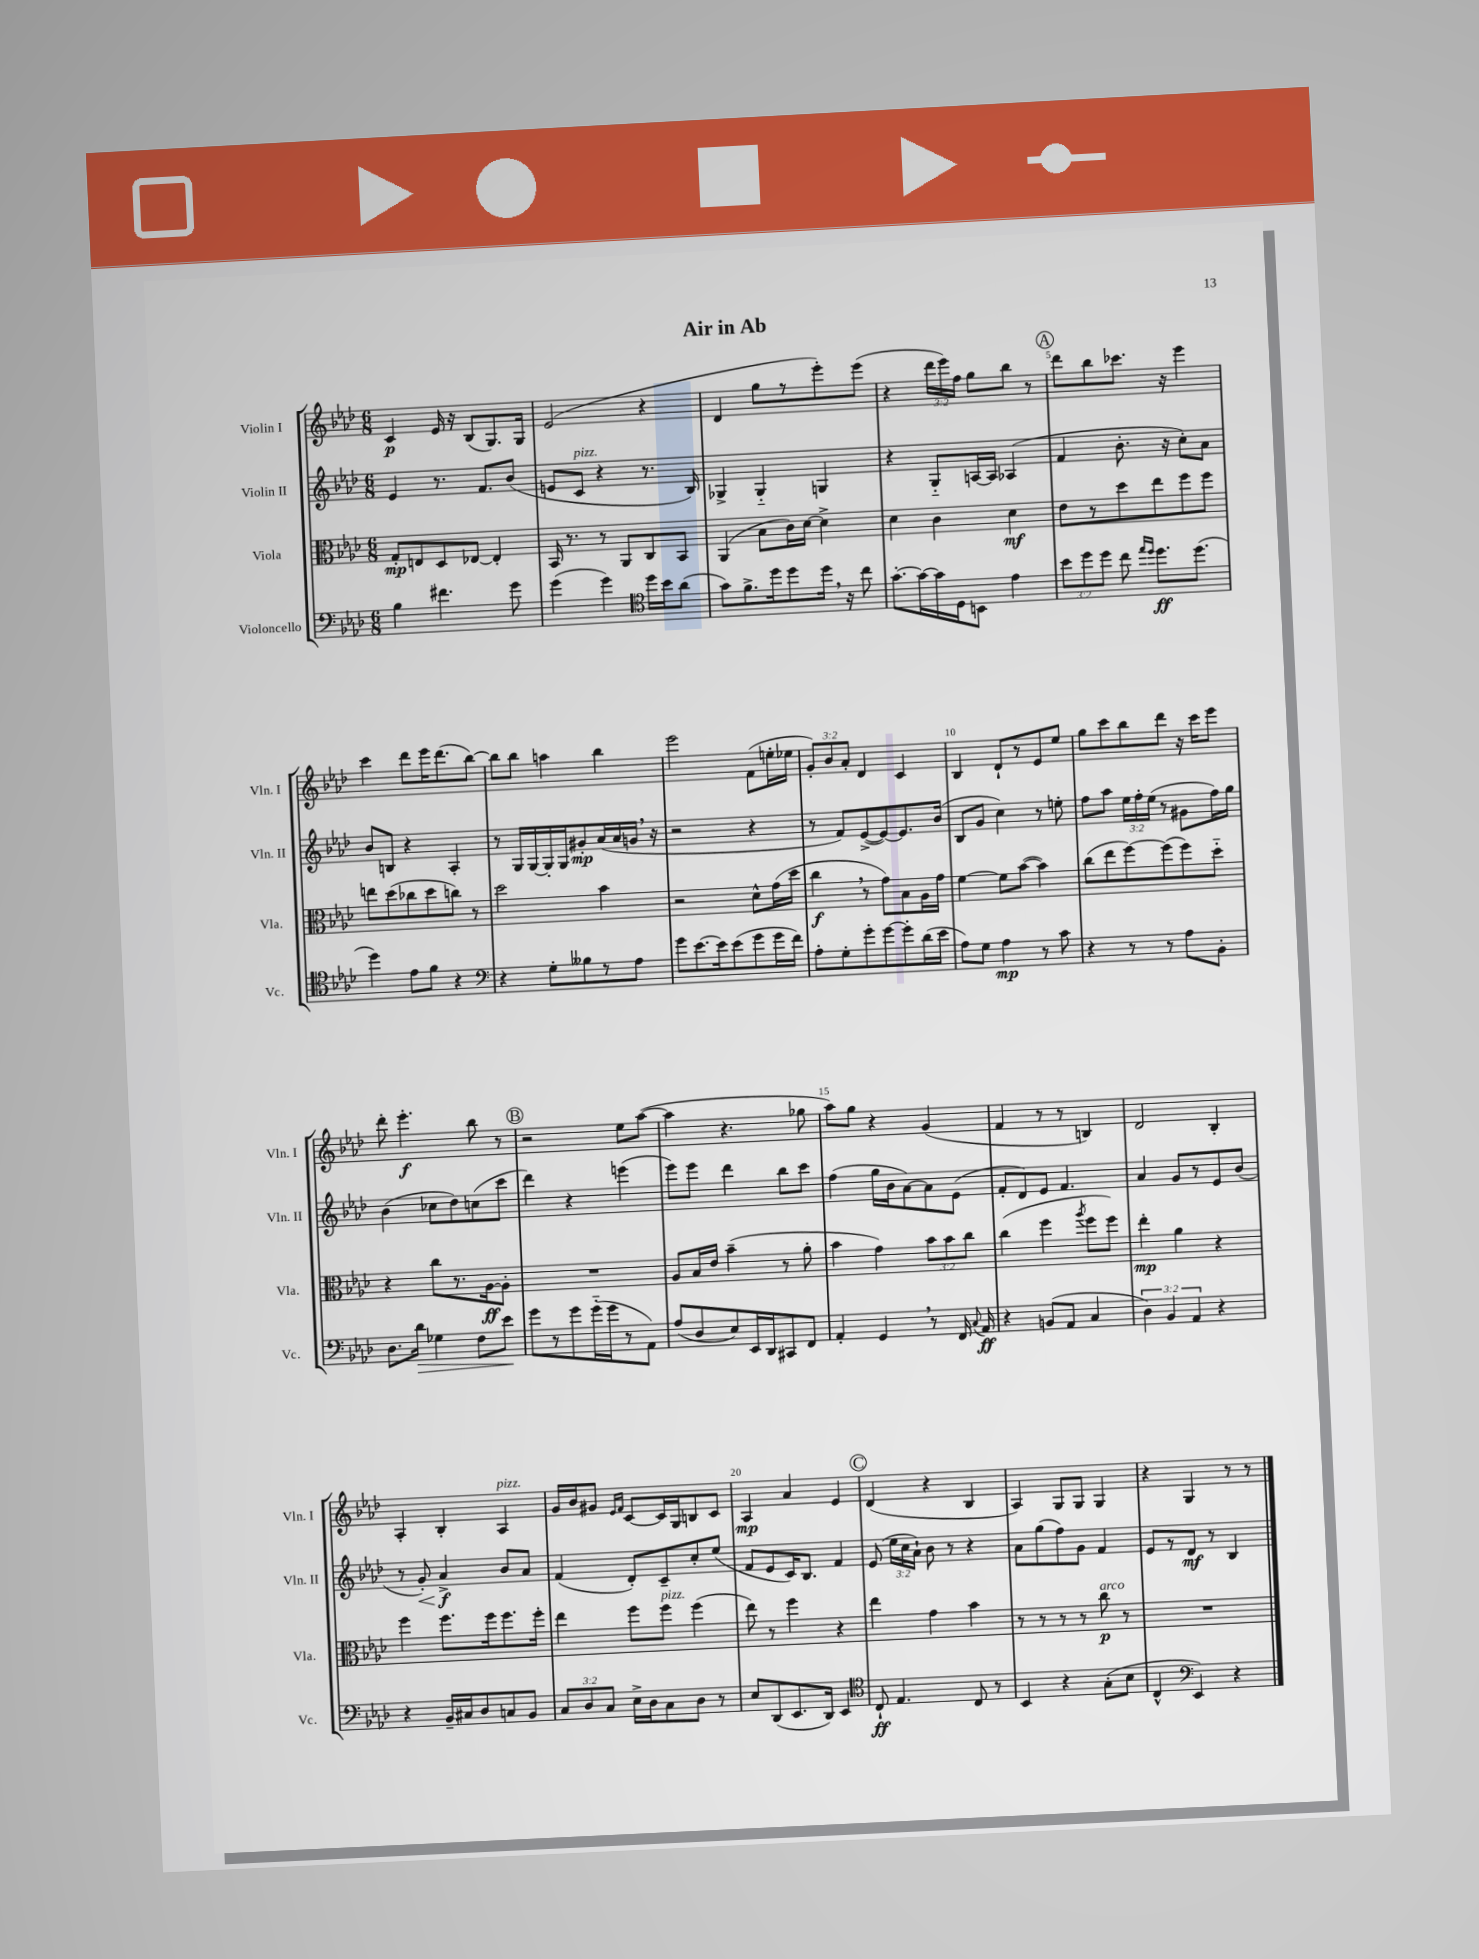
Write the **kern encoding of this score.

**kern	**kern	**kern	**kern
*staff4	*staff3	*staff2	*staff1
*clefF4	*clefC3	*clefG2	*clefG2
*k[b-e-a-d-]	*k[b-e-a-d-]	*k[b-e-a-d-]	*k[b-e-a-d-]
*M6/8	*M6/8	*M6/8	*M6/8
4B-	8G'	4e-	4c
.	8E	.	.
4.f#	8D-	8.r	16e-
.	.	.	16r
.	[8E-	.	(8B-
.	.	8.f	.
.	4E-']	.	8.G)
8g	.	(8b-	.
.	.	.	16G
=	=	=	=
(4g	16BB-	8e	(2e-
.	8.r	.	.
.	.	8c	.
4g)	8r	4r	.
.	8AA-	.	.
*clefC4	*	*	*
16dd-	8C	8.r	4r
16b-	.	.	.
(8a-	8BB-	.	.
.	.	16B-)	.
=	=	=	=
8g)	(4AA-	4G-^	4d-
8.f^	.	.	.
.	8B-	4G-'~	8gg
16dd-	.	.	.
8dd-	16c)	.	8r
.	[16d-	.	.
16dd-	4d-^]	4G	8eee-')
16r	.	.	.
8cc	.	.	(8eee-
=	=	=	=
[8.g'	4d-	4r	4r
16g_	.	.	.
16g]	4c	8G'~	24ddd-
.	.	.	24eee-)
16D-	.	.	.
.	.	.	24ff
8BB	.	[16A	8gg
.	.	16A]	.
4e-	4d-	(4A-	8bb-
.	.	.	8r
=	=	=	=
12b-	8e-	4f	8ddd-
12dd-	.	.	.
.	8r	.	8bb-
12dd-	.	.	.
8cc	8dd-	8.b-'	8.ccc-
16qqee-	.	.	.
16qqdd-	.	.	.
8.dd-	8ee-	.	.
.	.	16r	16r
.	8ff	8cc')	4eee-
(8.dd-	.	.	.
.	8ff	8a-	.
=	=	=	=
4dd-)	8ee	8b-	4ccc
.	(8dd-	8B	.
8e-	8cc-	4r	8ddd-
8f	8dd-	.	16eee-
.	.	.	(8.ddd-
4r	8cc)	4A-'	.
.	8r	.	[8bb-)
=	=	=	=
*clefF4	*	*	*
4r	2dd-	8r	8bb-]
.	.	16G	8bb-
.	.	[16G	.
8G'	.	16G']	4aa
.	.	16G	.
8B--	.	8g#'	.
8r	4b-	(16a-	4bb-
.	.	16a-	.
8A-	.	16g	.
.	.	16r	.
=	=	=	=
8g	2r	2r	2eee-
[8.e-	.	.	.
16e-]	.	.	.
(8e-	.	.	.
8g	8d-^^	4r	(8f
16g	(16g	.	16ee'
16f)	16dd-	.	16ee-
=	=	=	=
8A-'	4cc	8r	12g')
.	.	.	12b-
8G'	.	8f)	.
.	.	.	12a-'
8g'	8r	([8e-^	4d-
[8g	8g)	8e-_)	.
8g']	8B-	8.e-]	4c
(16d-	16A-	.	.
16e-	16g	(16b-	.
=	=	=	=
8A-)	[4f	8B-	4B-
8G	.	8g	.
4A-	8f]	4cc)	8d-`
.	([8b-	.	8r
8r	4b-])	8r	8e-
8c	.	8ee'	8ee-
=	=	=	=
4r	(8cc	8ff	8gg
.	8ee-	8aa-	8ccc
8r	[8ff)	24ee-	8bb-
.	.	24ff'	.
.	.	(24ee-	.
8r	(8ff]	8r	8ddd-
8A-	8ff)	8g#	16r
.	.	.	16ccc
8BB-'	8dd-'~	16ff)	8eee-
.	.	16gg	.
=	=	=	=
8.D-	4r	(4b-	8ddd-'
.	.	.	4.eee-'
16d-	.	.	.
4G-	8cc	8cc-	.
.	8.r	8dd-)	.
8F	.	(8cc	8bb-
.	[16A-	.	.
8e-	8A-']	8ccc	8r
=	=	=	=
8g	2.r	4ddd-)	2r
8r	.	.	.
8g	.	4r	.
(16g'~	.	.	.
16g	.	.	.
8r	.	(4eee	8ee-
8AA-)	.	.	([8aa-
=	=	=	=
(8A-	8A-	8eee-)	4aa-]
8D-	16B-	8eee-	.
.	16e-	.	.
8E-)	(4b-~	4ddd-	4.r
16EE-	.	.	.
16DD-	.	.	.
8CC#	8r	8bb-	.
8FF	8a-'	8ccc	8gg-
=	=	=	=
4AA-'	4b-	(4ff	8aa-)
.	.	.	8gg
4GG	4g)	16gg	4r
.	.	16b-	.
.	.	[8a-)	.
8r	12b-	8a-]	(4g
.	12b-	.	.
16FF	.	(8e-	.
.	12cc	.	.
8qqC	.	.	.
16AA-	.	.	.
=	=	=	=
4r	(4cc	8f'	4f
.	.	8d-)	.
(8BB	4ff	8e-	8r
8AA-	.	4.f	8r
.	8qaa-	.	.
4C	8ff	.	4B)
.	8ff)	.	.
=	=	=	=
6D-)	4ee-'	4a-	2d-
6BB-	.	.	.
.	4a-	8g	.
6AA-	.	.	.
.	.	8r	.
4r	4r	8e-	4B-'
.	.	(8b-	.
=	=	=	=
4r	4ff	8r	4A-'
.	.	8g')	.
16BB-~	8.ff	4a-^	4B-'
16C#	.	.	.
8D-	.	.	.
.	16ff	.	.
8C	8.ff	8b-	4A-
8BB-	.	8a-	.
.	16ff'	.	.
=	=	=	=
12C	4ee-	(4f	16g
.	.	.	16b-
12D-	.	.	.
.	.	.	8g#
12C	.	.	.
.	.	.	16qqe-
.	.	.	16qqf
16E-^	8ff	8d-')	[8c
16D-	.	.	.
8C	8ff	8c~	16c]
.	.	.	16G
8D-	(4ff	8cc'	8B
8r	.	(8ee-	8c
=	=	=	=
8E-	8ee-)	8f	4A-
(8DD-	8r	8e-	.
8.EE-	4ff	16c)	4a-
.	.	8.B-	.
16DD-)	.	.	.
4EE-	4r	4f	4e-
=	=	=	=
*clefC4	*	*	*
8C`	4ee-	(8e-	(4d-
4.E-	.	24ee-	.
.	.	24cc	.
.	.	24a-`)	.
.	4g	8b-	4r
.	.	8r	.
8C	4b-	4r	4B-
8r	.	.	.
=	=	=	=
4BB-	8r	8a-	4A-)
.	8r	(8gg	.
4r	8r	8ff)	8G
.	8r	8g	8G
(8G'	8cc	4f	4G
8B-	8r	.	.
=	=	=	=
4C^^	2.r	8e-	4r
.	.	8r	.
*clefF4	*	*	*
4EE-)	.	8d-	4G
.	.	8r	.
4r	.	4B-	8r
.	.	.	8r
==	==	==	==
*-	*-	*-	*-
